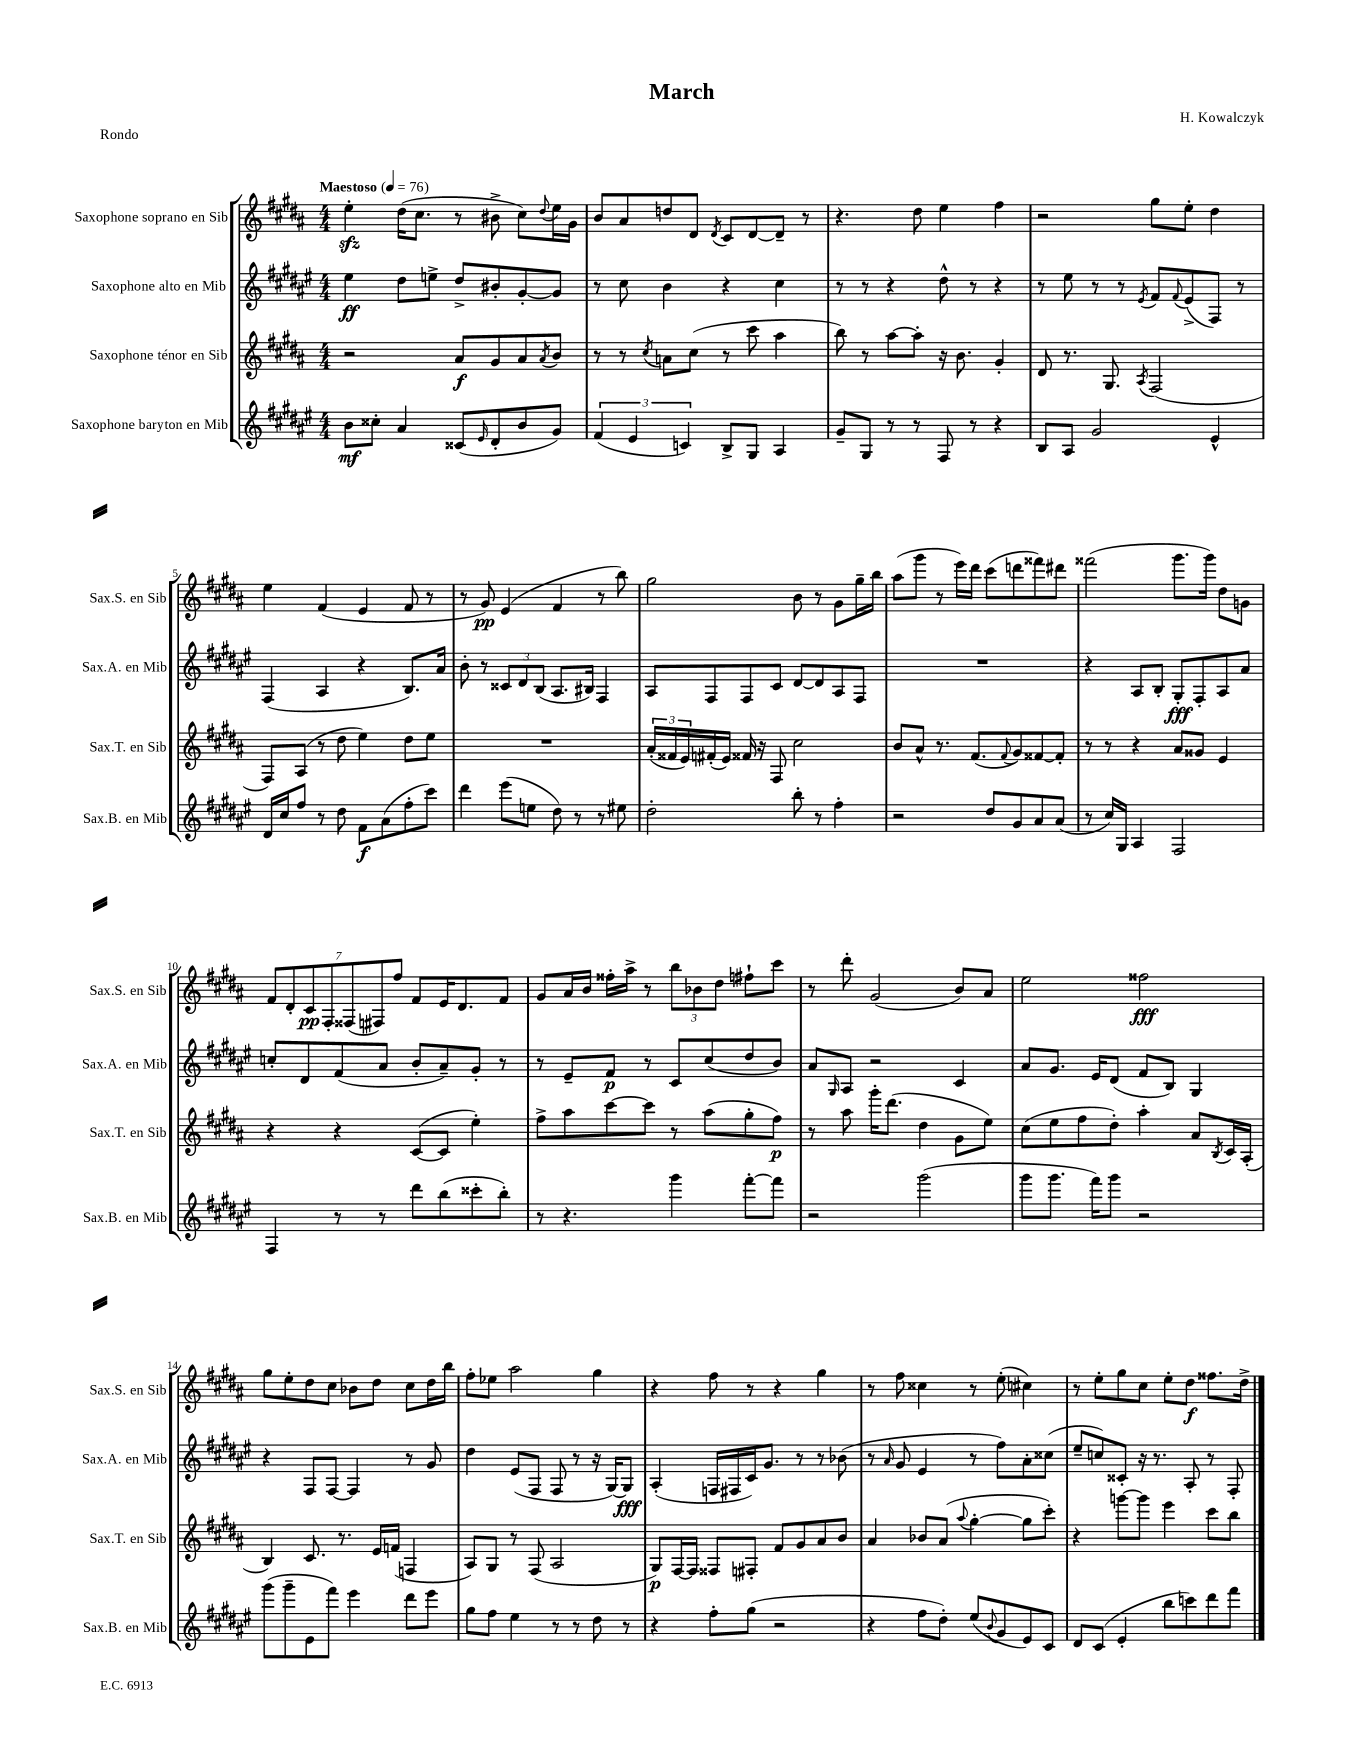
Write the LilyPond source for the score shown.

\header { title = "March" composer = "H. Kowalczyk" piece = "Rondo" }
<<
\new StaffGroup <<
\new Staff = "s0" \with { instrumentName = "Saxophone soprano en Sib" shortInstrumentName = "Sax.S. en Sib" } {
    \clef treble \key b \major \numericTimeSignature \time 4/4 \tempo "Maestoso" 4 = 76
    e''4-.\sfz dis''16( cis''8. r8 bis'8-> cis''8) \appoggiatura { dis''8 } e''16 gis'16 |
    b'8 ais'8 d''8 dis'8 \acciaccatura { dis'8 } cis'8 dis'8~ dis'8-- r8 |
    r4. dis''8 e''4 fis''4 |
    r2 gis''8 e''8-. dis''4 |
    e''4 fis'4( e'4 fis'8 r8 |
    r8 gis'8\pp) e'4( fis'4 r8 b''8) |
    gis''2 b'8 r8 gis'8 gis''16-- b''16 |
    ais''8( gis'''8 r8 e'''16) dis'''16 cis'''8( d'''8 fisis'''8) dis'''8 |
    fisis'''2( gis'''8. gis'''16) dis''8 g'8 |
    \tuplet 7/4 { fis'8 dis'8-. cis'8\pp fis8-. fisis8( fis8) fis''8 } fis'8 e'16 dis'8. fis'8 |
    gis'8 ais'16 b'16 fisis''16-. ais''16-> r8 \tuplet 3/2 { b''8 bes'8 dis''8 } fis''8-! cis'''8 |
    r8 dis'''8-. gis'2( b'8) ais'8 |
    e''2 fisis''2\fff |
    gis''8 e''8-. dis''8 cis''8 bes'8 dis''8 cis''8 dis''16 b''16 |
    fis''8-. ees''8 ais''2 gis''4 |
    r4 fis''8 r8 r4 gis''4 |
    r8 fis''8 cisis''4 r8 e''8-.( cis''4) |
    r8 e''8-. gis''8 cis''8 e''8-. dis''8\f fisis''8. dis''16-> \bar "|." |
}
\new Staff = "s1" \with { instrumentName = "Saxophone alto en Mib" shortInstrumentName = "Sax.A. en Mib" } {
    \clef treble \key fis \major \numericTimeSignature \time 4/4
    eis''4\ff dis''8 e''8-> dis''8-> bis'8-. gis'8~-. gis'8 |
    r8 cis''8 b'4 r4 cis''4 |
    r8 r8 r4 dis''8-^ r8 r4 |
    r8 eis''8 r8 r8 \acciaccatura { eis'8 } fis'8 \appoggiatura { fis'8 } eis'8->( fis8) r8 |
    fis4( ais4 r4 b8.) ais'16 |
    b'8-. r8 \tuplet 3/2 { cisis'8 dis'8 b8( } ais8. bis16) fis4 |
    ais8 fis8 fis8 cis'8 dis'8~ dis'8 ais8 fis8 |
    R1 |
    r4 ais8 b8-. gis8-.\fff fis8-. ais8 ais'8 |
    c''8-. dis'8 fis'8( ais'8 b'8-. ais'8--) gis'8-. r8 |
    r8 eis'8-- fis'8\p r8 cis'8 cis''8( dis''8 b'8) |
    ais'8 \grace { gis16 } ais8 r2 cis'4 |
    ais'8 gis'8. eis'16 dis'8( fis'8 b8) gis4 |
    r4 fis8 fis8~ fis4 r8 gis'8 |
    dis''4 eis'8( fis8 fis8 r8 r16 gis16~) gis8\fff |
    ais4-.( f16 fis16 cis'16) gis'8. r8 r8 bes'8( |
    r8 \grace { ais'16 } gis'8 eis'4 r8 fis''8) ais'8-. cisis''8( |
    eis''8-- c''8) cisis'8-. r16 r8. ais8-. r8 fis8-. \bar "|." |
}
\new Staff = "s2" \with { instrumentName = "Saxophone ténor en Sib" shortInstrumentName = "Sax.T. en Sib" } {
    \clef treble \key b \major \numericTimeSignature \time 4/4
    r2 ais'8\f gis'8 ais'8 \acciaccatura { ais'8 } b'8 |
    r8 r8 \acciaccatura { cis''8 } a'8 cis''8( r8 cis'''8 ais''4 |
    b''8) r8 ais''8~ ais''8-. r16 b'8. gis'4-. |
    dis'8 r8. gis8. \acciaccatura { ais8 } fis2( |
    fis8) ais8( r8 dis''8 e''4) dis''8 e''8 |
    R1 |
    \tuplet 3/2 { ais'16-.( fisis'16 e'16) } fis'16-.( e'16) fisis'16 r16 fis8 cis''2 |
    b'8 ais'8-^ r8. fis'8.( \appoggiatura { fis'8 } gis'8) fisis'8~ fisis'8-. |
    r8 r8 r4 ais'8 gisis'8 e'4 |
    r4 r4 cis'8~( cis'8 e''4-.) |
    fis''8-> ais''8 cis'''8~ cis'''8 r8 ais''8( gis''8-. fis''8\p) |
    r8 ais''8 gis'''16-. dis'''8.( dis''4 gis'8 e''8) |
    cis''8( e''8 fis''8 dis''8-.) ais''4-. ais'8 \acciaccatura { b8 } cis'16 ais16-.( |
    b4) cis'8. r8. e'16 f'16( f4 |
    ais8) gis8 r8 fis8( ais2 |
    gis8\p) fis16~ fis16 fisis8 fis8-. fis'8 gis'8 ais'8 b'8 |
    ais'4 bes'8 ais'8( \appoggiatura { ais''8 } gis''4~-. gis''8 cis'''8-.) |
    r4 g'''8~ g'''8 e'''4 cis'''8 b''8 \bar "|." |
}
\new Staff = "s3" \with { instrumentName = "Saxophone baryton en Mib" shortInstrumentName = "Sax.B. en Mib" } {
    \clef treble \key fis \major \numericTimeSignature \time 4/4
    b'8\mf cisis''8-. ais'4 cisis'8( \grace { eis'16 } dis'8-. b'8 gis'8) |
    \tuplet 3/2 { fis'4( eis'4 c'4) } b8-> gis8 ais4 |
    gis'8-- gis8 r8 r8 fis8 r8 r4 |
    b8 ais8 gis'2 eis'4-^ |
    dis'16 cis''16 fis''8 r8 dis''8 fis'8\f ais'8( fis''8-. cis'''8) |
    dis'''4 eis'''8( e''8 dis''8) r8 r8 eis''8 |
    dis''2-. b''8-. r8 fis''4-. |
    r2 dis''8 gis'8 ais'8 ais'8( |
    r8 cis''16) gis16 ais4 fis2 |
    fis4 r8 r8 dis'''8 b''8( cisis'''8-. b''8-.) |
    r8 r4. gis'''4 fis'''8~-. fis'''8 |
    r2 gis'''2( |
    gis'''8 gis'''8. fis'''16) gis'''8 r2 |
    gis'''8( gis'''8-- eis'8 fis'''8) eis'''4 dis'''8 eis'''8 |
    gis''8 fis''8 eis''4 r8 r8 dis''8 r8 |
    r4 fis''8-. gis''8( r2 |
    r4 fis''8 dis''8-.) eis''8( \appoggiatura { b'8 } gis'8 eis'8) cis'8 |
    dis'8 cis'8( eis'4-. b''8 c'''8) dis'''8 fis'''8 \bar "|." |
}
>>
>>
